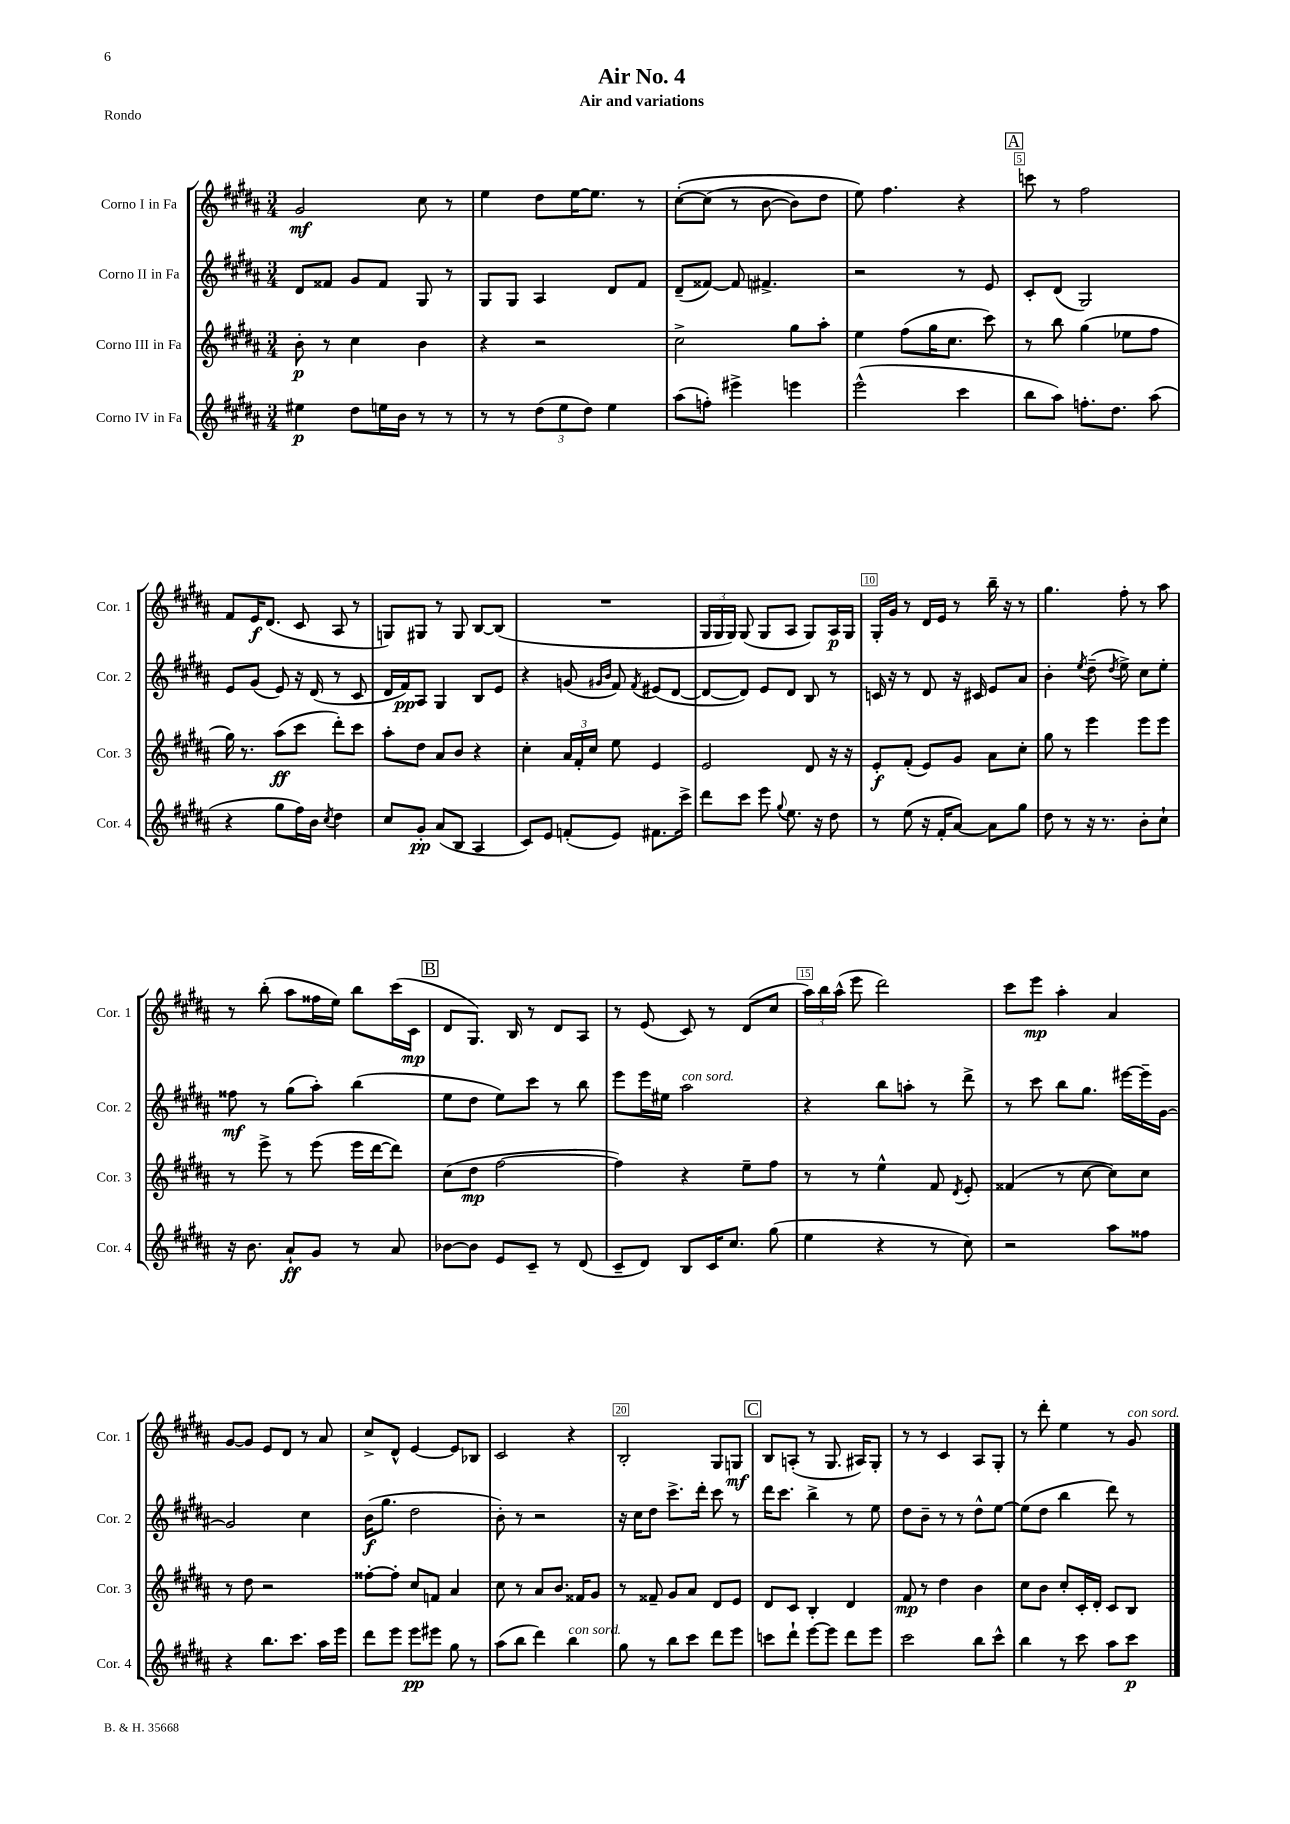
\header { title = "Air No. 4" subtitle = "Air and variations" piece = "Rondo" }
<<
\new StaffGroup <<
\new Staff = "s0" \with { instrumentName = "Corno I in Fa" shortInstrumentName = "Cor. 1" } {
    \clef treble \key b \major \numericTimeSignature \time 3/4
    \autoBeamOff gis'2\mf cis''8 r8 |
    e''4 dis''8[ e''16~ e''8.] r8 |
    cis''8[~-.\( cis''8]( r8 b'8~ b'8[) dis''8] |
    e''8\) fis''4. r4 |
    \mark \markup { \box "A" } c'''8 r8 fis''2 |
    fis'8[ e'16\f dis'8.]( cis'8 ais8 r8 |
    g8[) gis8] r8 gis8 b8[~ b8]( |
    R2. |
    \tuplet 3/2 { gis16[ gis16 gis16]) } gis8( gis8[ ais8] gis8[) ais16\p gis16] |
    gis16[-. gis'16] r8 dis'16[ e'16] r8 b''16-- r16 r8 |
    gis''4. fis''8-. r8 ais''8 |
    r8 b''8-.( ais''8[ fisis''16 e''16]) b''8[ cis'''16( cis'16]\mp |
    \mark \markup { \box "B" } dis'8[ gis8.]) b16 r8 dis'8[ ais8] |
    r8 e'8( cis'8) r8 dis'8[( cis''8] |
    \tuplet 3/2 { ais''16[) b''16 ais''16]-^( } e'''8 dis'''2) |
    cis'''8[ e'''8]\mp ais''4-. ais'4 |
    gis'8[~ gis'8] e'8[ dis'8] r8 ais'8 |
    cis''8[-> dis'8]-^ e'4~ e'8[ bes8] |
    cis'2 r4 |
    b2-. gis8[ g8]\mf |
    \mark \markup { \box "C" } b8[ a8]-.( r8 gis8. ais16[) gis8]-. |
    r8 r8 cis'4 ais8[ gis8]-. |
    r8 dis'''8-. e''4 r8 gis'8^\markup { \italic "con sord." } \bar "|." |
}
\new Staff = "s1" \with { instrumentName = "Corno II in Fa" shortInstrumentName = "Cor. 2" } {
    \clef treble \key b \major \numericTimeSignature \time 3/4
    \autoBeamOff dis'8[ fisis'8] gis'8[ fisis'8] gis8 r8 |
    gis8[ gis8] ais4 dis'8[ fis'8] |
    dis'8[--( fisis'8]~) fisis'8 fis'4.-> |
    r2 r8 e'8 |
    \mark \markup { \box "A" } cis'8[-. dis'8]( gis2) |
    e'8[ gis'8]( e'8) r16 dis'16( r8 cis'8 |
    dis'16[ fis'16\pp) ais8] gis4 b8[ e'8] |
    r4 g'8( \grace { gis'16[ b'16] } fis'8) \acciaccatura { fis'8 } eis'8[( dis'8]~ |
    dis'8[~ dis'8]) e'8[ dis'8] b8 r8 |
    c'16 r16 r8 dis'8 r16 cis'16 e'8[ ais'8] |
    b'4-. \acciaccatura { e''8 } dis''8--( \acciaccatura { dis''8 } e''8->) cis''8[ e''8]-. |
    fisis''8\mf r8 gis''8[( ais''8]-.) b''4( |
    \mark \markup { \box "B" } e''8[ dis''8] e''8[) cis'''8] r8 b''8 |
    e'''8[ e'''16 eis''16] ais''2^\markup { \italic "con sord." } |
    r4 b''8[ a''8]-. r8 dis'''8-> |
    r8 cis'''8 b''8[ gis''8.] eis'''16[~ eis'''16-- gis'16]~ |
    gis'2 cis''4 |
    b'16[\f( gis''8.] dis''2 |
    b'8-.) r8 r2 |
    r16 cis''16[ dis''8] cis'''8.[-> dis'''16]-. cis'''8 r8 |
    \mark \markup { \box "C" } dis'''16[ cis'''8.] b''4-> r8 e''8 |
    dis''8[ b'8]-- r8 r8 dis''8[-^ e''8]~ |
    e''8[( dis''8] b''4 dis'''8) r8 \bar "|." |
}
\new Staff = "s2" \with { instrumentName = "Corno III in Fa" shortInstrumentName = "Cor. 3" } {
    \clef treble \key b \major \numericTimeSignature \time 3/4
    \autoBeamOff b'8-.\p r8 cis''4 b'4 |
    r4 r2 |
    cis''2-> gis''8[ ais''8]-. |
    e''4 fis''8[( gis''16 cis''8.] cis'''8) |
    \mark \markup { \box "A" } r8 b''8 gis''4( ees''8[ fis''8] |
    gis''16) r8. ais''8[\ff( cis'''8] dis'''8[-.) cis'''8] |
    ais''8[-. dis''8] ais'8[ b'8] r4 |
    cis''4-. \tuplet 3/2 { ais'16[ fis'16-. cis''16] } e''8 e'4 |
    e'2 dis'8 r16 r16 |
    e'8[-.\f fis'8]-.( e'8[) gis'8] ais'8[ cis''8]-. |
    gis''8 r8 e'''4 e'''8[ e'''8] |
    r8 e'''8-> r8 e'''8( e'''16[ dis'''16~ dis'''8]) |
    \mark \markup { \box "B" } cis''8[( dis''8]\mp fis''2~ |
    fis''4) r4 e''8[-- fis''8] |
    r8 r8 e''4-^ fis'8 \acciaccatura { dis'8 } e'8-. |
    fisis'4( r8 cis''8~ cis''8[) cis''8] |
    r8 dis''8 r2 |
    fisis''8[~-. fisis''8]-. cis''8[ f'8] ais'4 |
    cis''8 r8 ais'8[ b'8.] fisis'16[ gis'8] |
    r8 fisis'8-- gis'8[ ais'8] dis'8[ e'8] |
    \mark \markup { \box "C" } dis'8[ cis'8] b4-. dis'4 |
    fis'8\mp r8 dis''4 b'4 |
    cis''8[ b'8] cis''8[-. cis'16-. dis'16]-. cis'8[ b8] \bar "|." |
}
\new Staff = "s3" \with { instrumentName = "Corno IV in Fa" shortInstrumentName = "Cor. 4" } {
    \clef treble \key b \major \numericTimeSignature \time 3/4
    \autoBeamOff eis''4\p dis''8[ e''16 b'16] r8 r8 |
    r8 r8 \tuplet 3/2 { dis''8[( e''8 dis''8]) } e''4 |
    ais''8[( f''8]-.) eis'''4-> e'''4 |
    e'''2-^( cis'''4 |
    \mark \markup { \box "A" } b''8[ ais''8]) f''8.[-. dis''8.] ais''8( |
    r4 gis''8[ fis''16) b'16] \acciaccatura { cis''8 } dis''4 |
    cis''8[ gis'8]-.\pp ais'8[( b8] ais4 |
    cis'8[) e'8] f'8[-.( e'8]) fis'8.[ cis'''16]-> |
    dis'''8[ cis'''8] e'''8 \appoggiatura { gis''8 } e''8. r16 dis''8 |
    r8 e''8( r16 fis'16[-. ais'8]~) ais'8[ gis''8] |
    dis''8 r8 r16 r8. b'8[-. cis''8]-! |
    r16 b'8. ais'8[-!\ff gis'8] r8 ais'8 |
    \mark \markup { \box "B" } bes'8[~ bes'8] e'8[ cis'8]-- r8 dis'8( |
    cis'8[-- dis'8]) b8[ cis'16 cis''8.] gis''8( |
    e''4 r4 r8 cis''8) |
    r2 ais''8[ fisis''8] |
    r4 b''8.[ cis'''8.] ais''16[ e'''16] |
    dis'''8[ e'''8] e'''8[\pp eis'''8] gis''8 r8 |
    ais''8[( b''8] dis'''4) b''4^\markup { \italic "con sord." } |
    gis''8 r8 b''8[ cis'''8] dis'''8[ e'''8] |
    \mark \markup { \box "C" } c'''8[ dis'''8]-! e'''8[~ e'''8] dis'''8[ e'''8] |
    cis'''2 b''8[ cis'''8]-^ |
    b''4 r8 cis'''8 ais''8[ cis'''8]\p \bar "|." |
}
>>
>>
\layout { \context { \Score \override BarNumber.break-visibility = ##(#f #t #t) barNumberVisibility = #(every-nth-bar-number-visible 5) \override BarNumber.stencil = #(make-stencil-boxer 0.1 0.3 ly:text-interface::print) } }
